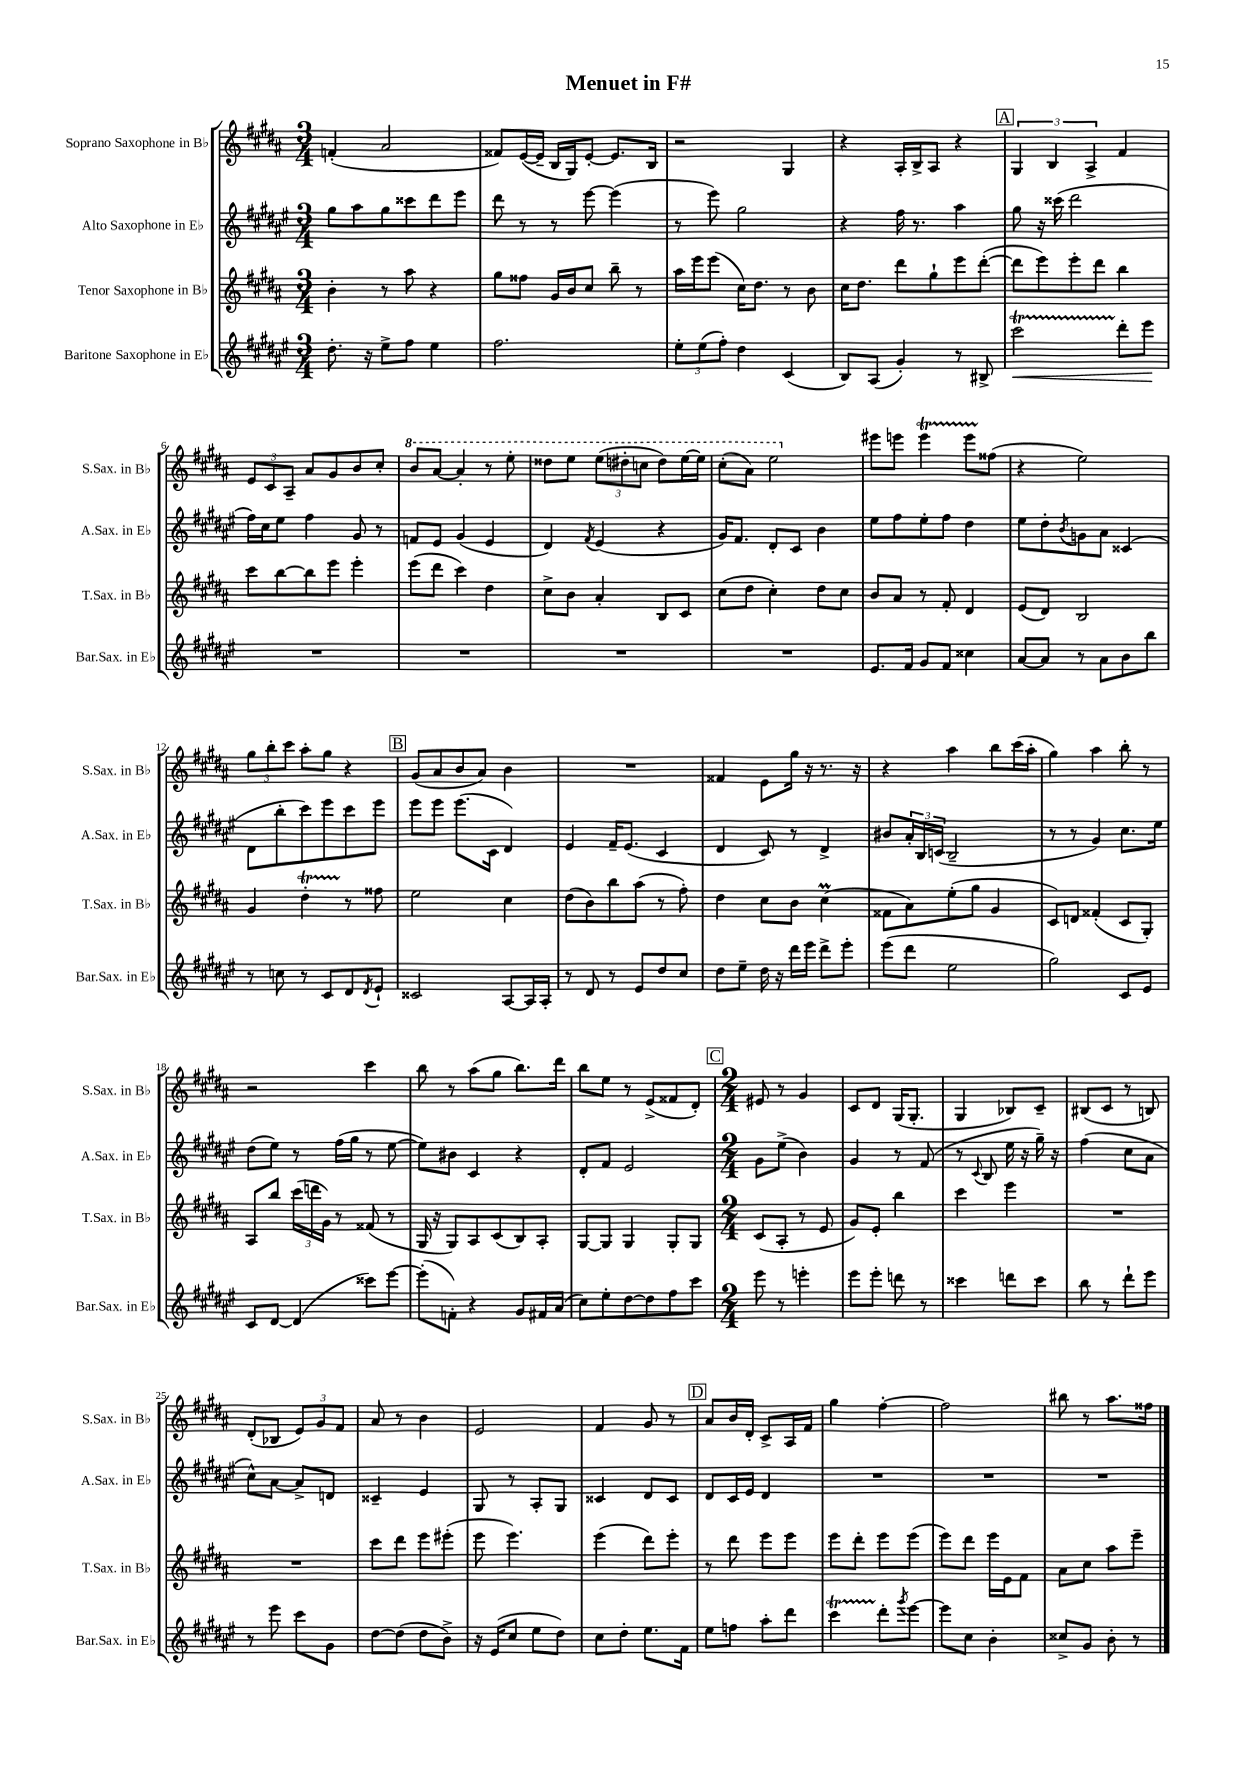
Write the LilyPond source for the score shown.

\header { title = "Menuet in F#" }
<<
\new StaffGroup <<
\new Staff = "s0" \with { instrumentName = "Soprano Saxophone in Bb" shortInstrumentName = "S.Sax. in Bb" } {
    \clef treble \key b \major \numericTimeSignature \time 3/4
    f'4-.( ais'2 |
    fisis'8) e'16~( e'16-- b16 gis16) e'8~-. e'8. b16 |
    r2 gis4 |
    r4 ais16-. b16-> ais8 r4 |
    \mark \markup { \box "A" } \tuplet 3/2 { gis4 b4 ais4-> } fis'4 |
    \tuplet 3/2 { e'8 cis'8 ais8-- } ais'8 gis'8 b'8 cis''8-. |
    \ottava #1 b''8 ais''8~ ais''4-. r8 e'''8-. |
    disis'''8 e'''8 \tuplet 3/2 { e'''8( dis'''8-. c'''8 } dis'''8) e'''16~ e'''16 |
    cis'''8-.( ais''8) e'''2 \ottava #0 |
    eis'''8 e'''8 e'''4\startTrillSpan e'''8 fisis''8\stopTrillSpan( |
    r4 e''2) |
    \tuplet 3/2 { gis''8 b''8-. cis'''8 } ais''8-. gis''8 r4 |
    \mark \markup { \box "B" } gis'8( ais'8 b'8 ais'8) b'4 |
    R2. |
    fisis'4 e'8 gis''16 r16 r8. r16 |
    r4 ais''4 b''8 cis'''16( ais''16-. |
    gis''4) ais''4 b''8-. r8 |
    r2 cis'''4 |
    b''8 r8 ais''8( gis''8 b''8.) dis'''16 |
    b''8 e''8 r8 e'8->( fisis'8 dis'8-.) |
    \mark \markup { \box "C" } \numericTimeSignature \time 2/4 eis'8 r8 gis'4 |
    cis'8 dis'8 gis16( gis8.-. |
    gis4 bes8) cis'8-- |
    bis8( cis'8 r8 b8) |
    dis'8-.( bes8 \tuplet 3/2 { e'8) gis'8 fis'8 } |
    ais'8 r8 b'4 |
    e'2 |
    fis'4 gis'8 r8 |
    \mark \markup { \box "D" } ais'8 b'16 dis'16-. cis'8-> ais16 fis'16 |
    gis''4 fis''4~-. |
    fis''2 |
    bis''8 r8 ais''8. fisis''16 \bar "|." |
}
\new Staff = "s1" \with { instrumentName = "Alto Saxophone in Eb" shortInstrumentName = "A.Sax. in Eb" } {
    \clef treble \key fis \major \numericTimeSignature \time 3/4
    gis''8 ais''8 gis''8 cisis'''8 dis'''8 eis'''8 |
    dis'''8 r8 r8 eis'''8~ eis'''4( |
    r8 eis'''8) gis''2 |
    r4 fis''16 r8. ais''4 |
    \mark \markup { \box "A" } gis''8 r16 cisis'''16( dis'''2 |
    fis''16) cis''16 eis''8 fis''4 gis'8 r8 |
    f'8 eis'8 gis'4( eis'4 |
    dis'4) \acciaccatura { fis'8 } eis'4( r4 |
    gis'16) fis'8. dis'8-. cis'8 b'4 |
    eis''8 fis''8 eis''8-. fis''8 dis''4 |
    eis''8 dis''8-. \acciaccatura { b'8 } g'8 ais'8 cisis'4( |
    dis'8 b''8-. cis'''8) eis'''8 cis'''8 eis'''8 |
    \mark \markup { \box "B" } eis'''8 eis'''8 eis'''8.( cis'16 dis'4) |
    eis'4 fis'16-- eis'8.( cis'4 |
    dis'4 cis'8) r8 dis'4-> |
    bis'8 \tuplet 3/2 { ais'16-. b16 c'16( } b2-- |
    r8 r8 gis'4) cis''8. eis''16 |
    dis''8( eis''8) r8 fis''16( gis''16 r8 eis''8~ |
    eis''8) bis'8 cis'4 r4 |
    dis'8-. fis'8 eis'2 |
    \mark \markup { \box "C" } \numericTimeSignature \time 2/4 gis'8 eis''8->( b'4) |
    gis'4 r8 fis'8( |
    r8 \appoggiatura { cis'8 } b8 eis''16 r16 gis''16--) r16 |
    fis''4( cis''8 ais'8 |
    cis''8-^) ais'8~ ais'8-> d'8 |
    cisis'4-- eis'4 |
    gis8 r8 ais8-. gis8 |
    cisis'4 dis'8 cisis'8 |
    \mark \markup { \box "D" } dis'8 cis'16 eis'16 dis'4 |
    R2 |
    R2 |
    R2 \bar "|." |
}
\new Staff = "s2" \with { instrumentName = "Tenor Saxophone in Bb" shortInstrumentName = "T.Sax. in Bb" } {
    \clef treble \key b \major \numericTimeSignature \time 3/4
    b'4-. r8 ais''8 r4 |
    gis''8 fisis''8 gis'16 b'16 cis''8 b''8-- r8 |
    ais''16 e'''16 e'''8( cis''16) dis''8. r8 b'8 |
    cis''16 dis''8. dis'''8 gis''8-! e'''8 dis'''8~-.( |
    \mark \markup { \box "A" } dis'''8 e'''8) e'''8-. dis'''8 b''4 |
    cis'''8 b''8~ b''8 e'''8 e'''4-. |
    e'''8( dis'''8 cis'''4) dis''4 |
    cis''8-> b'8 ais'4-. b8 cis'8 |
    cis''8( dis''8 cis''4-.) dis''8 cis''8 |
    b'8 ais'8 r8 fis'8-. dis'4 |
    e'8( dis'8) b2 |
    gis'4 dis''4-.\startTrillSpan r8\stopTrillSpan fisis''8 |
    \mark \markup { \box "B" } e''2 cis''4 |
    dis''8( b'8) b''8 ais''8( r8 fis''8-.) |
    dis''4 cis''8 b'8 cis''4\prall( |
    fisis'8 ais'8) e''8-.( gis''8 gis'4 |
    cis'8) d'8 fisis'4-.( cis'8 gis8-.) |
    ais8 b''8 \tuplet 3/2 { cis'''16( d'''16 gis'16) } r8 fisis'8( r8 |
    gis16 r16 gis8) ais8 cis'8( b8) ais8-. |
    gis8~ gis8 gis4 gis8-. gis8 |
    \mark \markup { \box "C" } \numericTimeSignature \time 2/4 cis'8( ais8-. r8 e'8 |
    gis'8) e'8-. b''4 |
    cis'''4 e'''4 |
    R2 |
    R2 |
    cis'''8 dis'''8 e'''8 eis'''8-.( |
    e'''8 e'''4.) |
    e'''4( dis'''8) e'''8-. |
    \mark \markup { \box "D" } r8 dis'''8 e'''8 e'''8 |
    e'''8 dis'''8-. e'''8 e'''8( |
    e'''8) dis'''8 e'''16 e'16 fis'8 |
    ais'8 cis''8 ais''8 e'''8-- \bar "|." |
}
\new Staff = "s3" \with { instrumentName = "Baritone Saxophone in Eb" shortInstrumentName = "Bar.Sax. in Eb" } {
    \clef treble \key fis \major \numericTimeSignature \time 3/4
    dis''8.-. r16 eis''8-> fis''8 eis''4 |
    fis''2. |
    \tuplet 3/2 { eis''8-. eis''8( fis''8-.) } dis''4 cis'4( |
    b8) ais8( gis'4-.) r8 bis8-> |
    \mark \markup { \box "A" } cis'''2\startTrillSpan\< dis'''8-.\stopTrillSpan eis'''8\! |
    R2. |
    R2. |
    R2. |
    R2. |
    eis'8. fis'16 gis'8 fis'8 cisis''4 |
    ais'8~ ais'8 r8 ais'8 b'8 b''8 |
    r8 c''8 r8 cis'8 dis'8 \acciaccatura { dis'8 } eis'8-! |
    \mark \markup { \box "B" } cisis'2 ais8~ ais16 ais16-. |
    r8 dis'8 r8 eis'8 dis''8 cis''8 |
    dis''8 eis''8-- dis''16 r16 dis'''16 eis'''16 dis'''8-> eis'''8-. |
    eis'''8( dis'''8 eis''2 |
    gis''2) cis'8 eis'8 |
    cis'8 dis'8~ dis'4( cisis'''8) eis'''8~ |
    eis'''8-.( f'8-.) r4 gis'8 fis'16 ais'16( |
    cis''8) eis''8-. dis''8~ dis''8 fis''8 cis'''8 |
    \mark \markup { \box "C" } \numericTimeSignature \time 2/4 eis'''8 r8 e'''4-. |
    eis'''8 eis'''8-. d'''8 r8 |
    cisis'''4 d'''8 cisis'''8 |
    b''8 r8 dis'''8-! eis'''8 |
    r8 eis'''8 cis'''8 gis'8 |
    dis''8~ dis''8( dis''8 b'8->) |
    r16 eis'16( cis''8 eis''8 dis''8) |
    cis''8 dis''8-. eis''8. fis'16 |
    \mark \markup { \box "D" } eis''8 f''8 ais''8-. dis'''8 |
    cis'''4\startTrillSpan dis'''8-.\stopTrillSpan \acciaccatura { gis'''8 } eis'''8~ |
    eis'''8 cis''8 b'4-. |
    cisis''8-> gis'8 b'8-. r8 \bar "|." |
}
>>
>>
